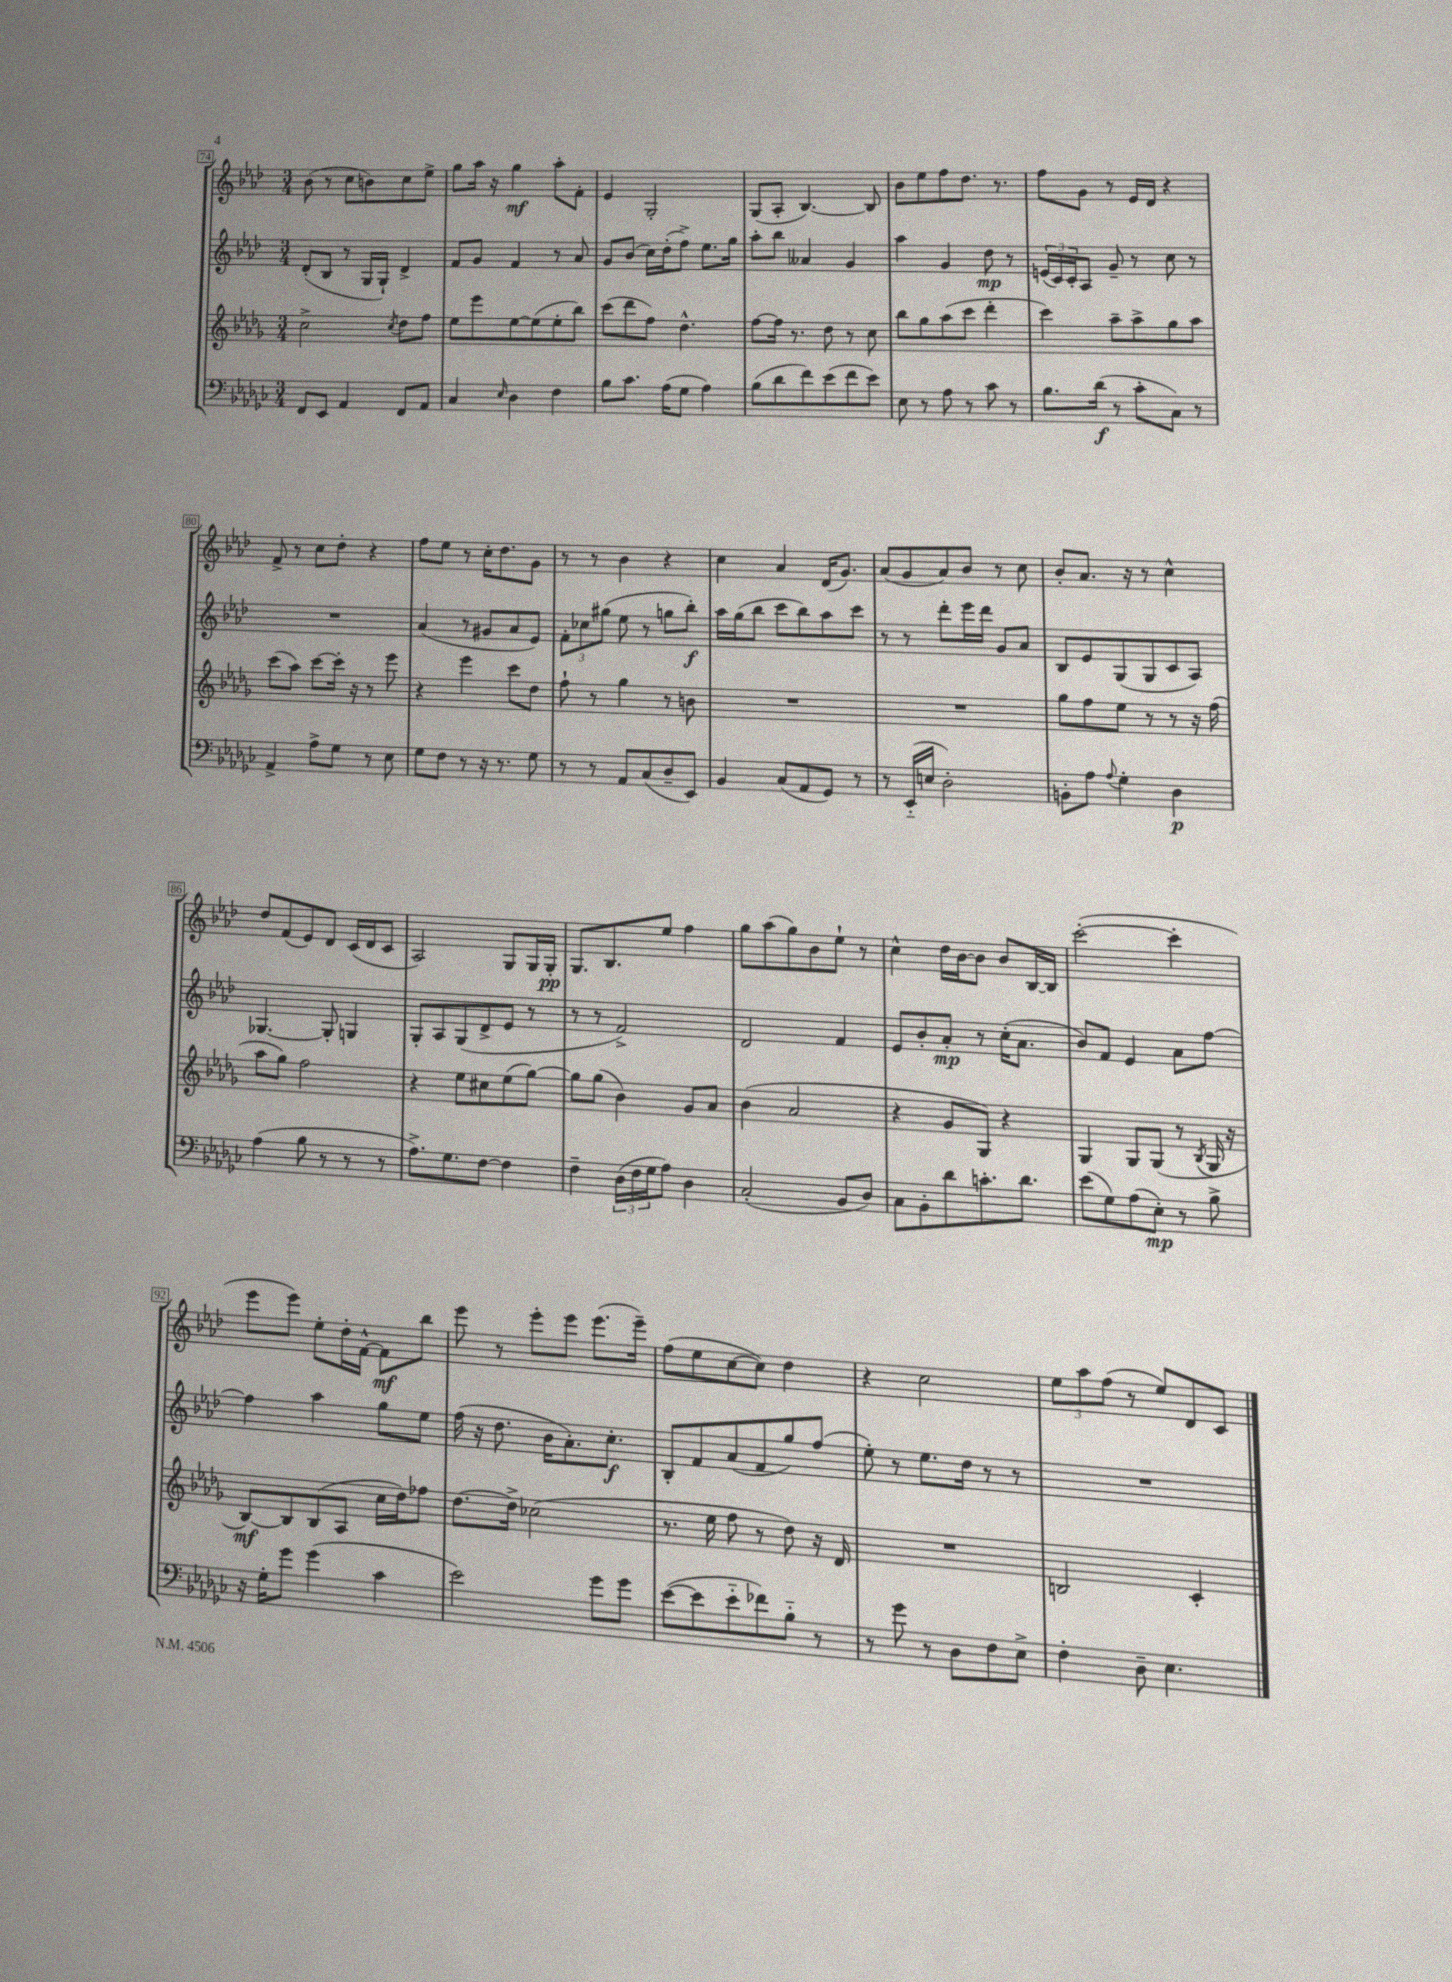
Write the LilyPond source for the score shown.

<<
\new StaffGroup <<
\new Staff = "s0" {
    \clef treble \key aes \major \numericTimeSignature \time 3/4
    bes'8( r8 c''8 b'8) c''8 ees''8-> |
    g''8 aes''16 r16 g''4\mf aes''8-. f'8-. |
    ees'4 g2-. |
    g8( aes8-. bes4.~) bes8 |
    bes'8 ees''8 f''8 des''8. r8. |
    f''8 g'8 r8 ees'16 des'16 r4 |
    f'8-> r8 c''8 des''8-. r4 |
    f''8 ees''8 r8 c''16-. des''8. g'8 |
    r8 r8 bes'4 r4 |
    c''4 aes'4 des'16( g'8.) |
    aes'8( g'8 aes'8) bes'8 r8 c''8 |
    bes'8-. aes'8. r16 r8 c''4-^ |
    des''8 f'8( ees'8) des'8 c'16( des'16 c'8 |
    aes2) g8 g16 g16-.\pp |
    g8. bes8. ees''8 f''4 |
    g''8 aes''8( g''8) bes'8 ees''8-! r8 |
    c''4-^ des''16 bes'16~ bes'8 bes'8 bes16~ bes16 |
    c'''2~-.( c'''4-. |
    ees'''8 ees'''8) ees''8-. des''16-. f'16~-^ f'8\mf bes''8 |
    ees'''8 r8 ees'''8-. ees'''8 ees'''8.( ees'''16--) |
    f''8( ees''8 c''8~ c''8) des''4 |
    r4 c''2 |
    \tuplet 3/2 { ees''8 aes''8 f''8( } r8 ees''8) des'8 c'8 \bar "|." |
}
\new Staff = "s1" {
    \clef treble \key aes \major \numericTimeSignature \time 3/4
    des'8-.( bes8 r8 g16 g16-!) des'4-> |
    f'8 g'8 f'4 r8 aes'8 |
    g'8 bes'8( c''16) des''16-.( f''8->) ees''8. g''16 |
    aes''8-. bes''8 aeses'4 g'4 |
    aes''4 g'4 des''8\mp r8 |
    \tuplet 3/2 { e'16( c'16) c'16-. } aes8 g'8-- r8 c''8 r8 |
    R2. |
    aes'4( r8 gis'8 aes'8 ees'8) |
    \tuplet 3/2 { f'8-. ces''8 gis''8( } ees''8 r8 g''8 bes''8-.\f) |
    aes''16 g''16( bes''8 c'''8 bes''8) aes''8 c'''8 |
    r8 r8 des'''8-. ees'''16 des'''16 g'8 aes'8 |
    bes8 ees'8 g8( g8 c'8 aes8) |
    ges4.~ ges8-. g4 |
    g8-. aes8 g8( des'8-> ees'8 r8 |
    r8 r8 f'2->) |
    des'2 f'4 |
    ees'8 bes'8-. aes'8-.\mp r8 c''16-.( aes'8. |
    bes'8) f'8 ees'4 aes'8 f''8~ |
    f''4 aes''4 g''8 ees''8 |
    f''16( r16 des''8. bes'16 aes'8.-.) c''8.-.\f |
    bes8-. f'8 aes'8( f'8 g''8) f''8( |
    ees''8-.) r8 ees''8. des''16 r8 r8 |
    R2. \bar "|." |
}
\new Staff = "s2" {
    \clef treble \key des \major \numericTimeSignature \time 3/4
    c''2-> \acciaccatura { c''8 } des''8 f''8 |
    ees''8 ees'''8 ees''8~ ees''8( ees''8-. bes''8) |
    c'''8( des'''8 f''8) des''4.-^ |
    f''8~ f''16 r8. des''8 r8 c''8 |
    bes''8 ges''8 aes''8( c'''8 des'''4-. |
    c'''4) aes''8-- aes''8-> ges''8 aes''8 |
    c'''8( aes''8) c'''8~ c'''16-. r16 r8 ees'''8 |
    r4 ees'''4 c'''8 des''8 |
    f''8-! r8 ges''4 r8 b'8 |
    R2. |
    R2. |
    ges''8 f''8 ees''8 r8 r8 r16 f''16( |
    aes''8 ges''8) f''2 |
    r4 ees''8 cis''8 ees''8( ges''8~) |
    ges''8 ges''8( bes'4) ges'8 aes'8 |
    bes'4( aes'2 |
    r4 ges'8 ges8) r4 |
    ges4 ges8 ges8( r8 \acciaccatura { bes8 } ges16 r16 |
    bes8~\mf) bes8 bes8( aes8 c''16 des''16) fes''8 |
    des''8.~ des''16-> ces''2( |
    r8. ees''16 f''8 r8 des''8) r16 des'16 |
    R2. |
    b2 c'4-. \bar "|." |
}
\new Staff = "s3" {
    \clef bass \key ges \major \numericTimeSignature \time 3/4
    f,8 ees,8 aes,4 f,8 aes,8 |
    ces4 \grace { ees16 } des4 f4 |
    bes8 ces'8. aes16( ges8 aes4) |
    bes8( des'8 f'8) ees'8( f'8 ees'8) |
    ees8 r8 aes8 r8 ces'8 r8 |
    bes8. des'16\f( r8 ces'8-. ces8) r8 |
    aes,4-> aes8-> ges8 r8 ees8 |
    ges8 f8 r8 r16 r8. ges8 |
    r8 r8 aes,8 ces8( des8-- ees,8) |
    bes,4 ces8( aes,8 ges,8) r8 |
    r8 ees,16-_( e16 des2-.) |
    b,8-. aes8 \appoggiatura { aes8 } ges4-. des4\p |
    aes4( bes8 r8 r8 r8 |
    aes8.->) ges8. f8~ f4 |
    f4-- \tuplet 3/2 { des16( f16 ges16 } aes8) des4 |
    ces2-.( bes,8 des8) |
    ces8 bes,8-. des'8 c'8.-. des'8. |
    ees'8( ges8) aes8( ees8-.\mp) r8 bes8-> |
    r16 ges16-. ges'8 ges'4( ces'4 |
    ees'2) ges'8 ges'8 |
    ees'8~( ees'8 ees'8-_ fes'8) bes8-_ r8 |
    r8 ges'8 r8 des8 f8 ees8-> |
    f4-. des8-- ees4. \bar "|." |
}
>>
>>
\layout { \context { \Score currentBarNumber = #74 \override BarNumber.stencil = #(make-stencil-boxer 0.1 0.3 ly:text-interface::print) } }
